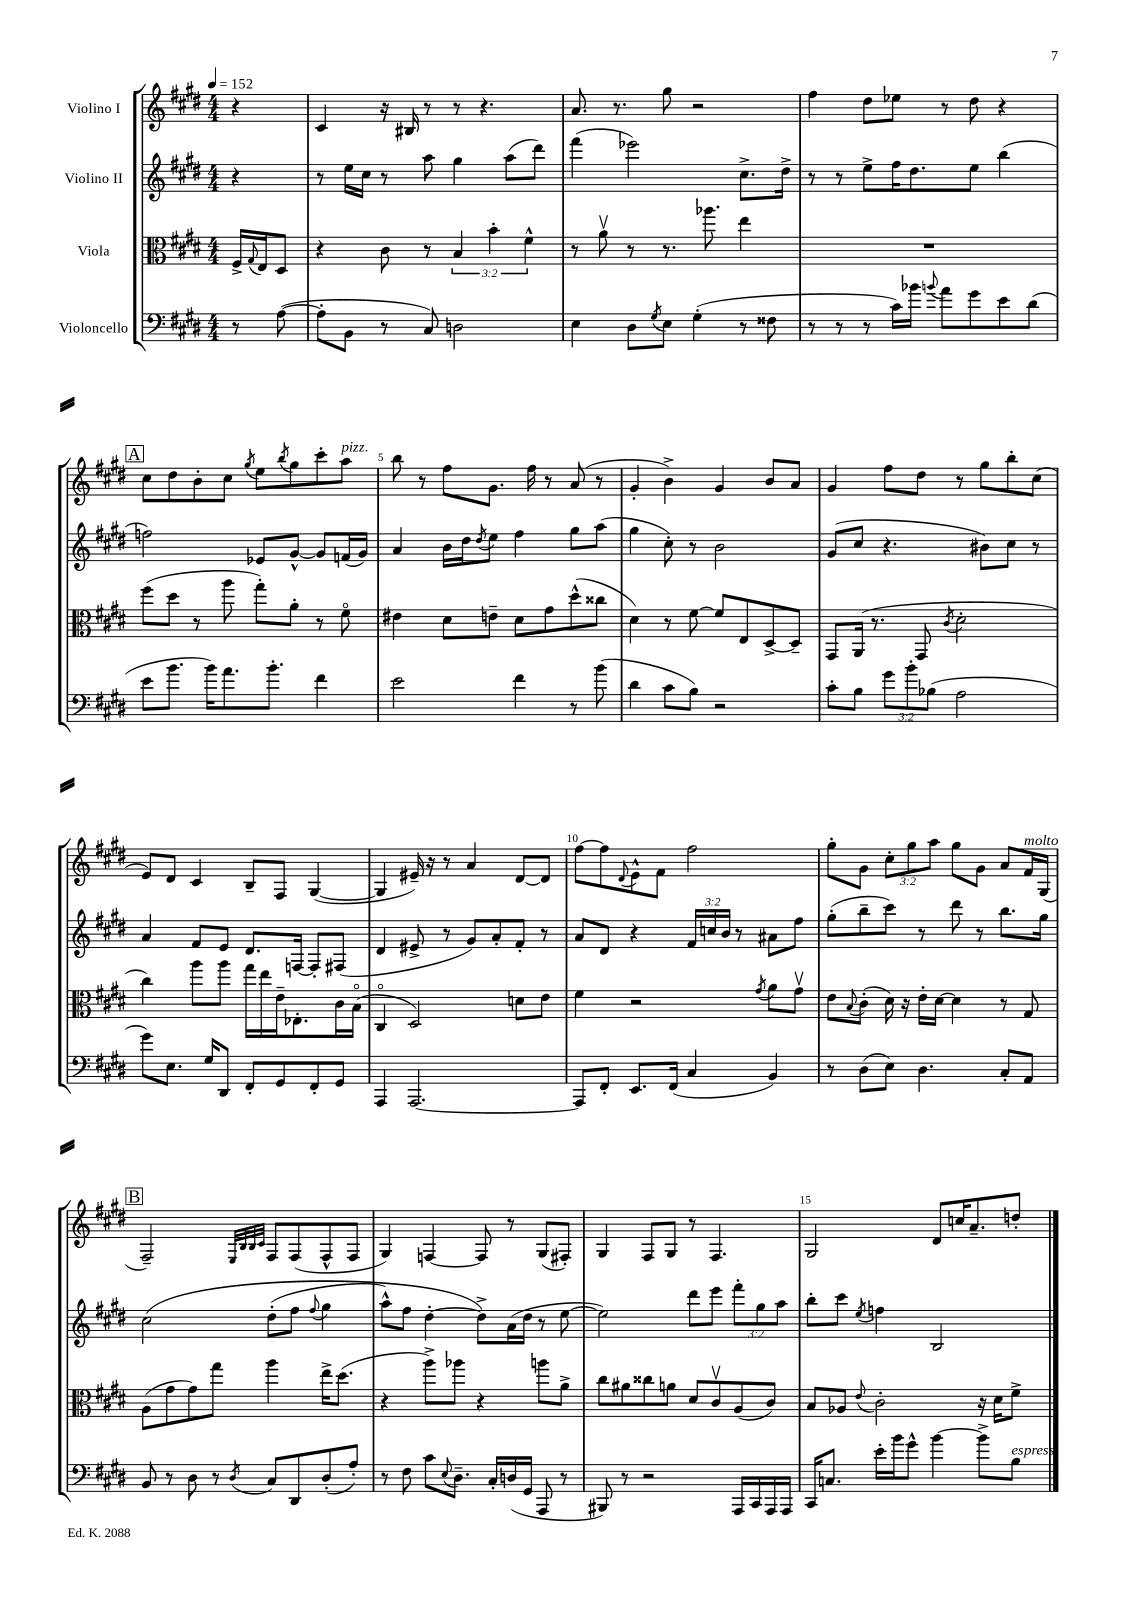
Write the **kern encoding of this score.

**kern	**kern	**kern	**kern
*staff4	*staff3	*staff2	*staff1
*clefF4	*clefC3	*clefG2	*clefG2
*k[f#c#g#d#]	*k[f#c#g#d#]	*k[f#c#g#d#]	*k[f#c#g#d#]
*M4/4	*M4/4	*M4/4	*M4/4
*MM152	*MM152	*MM152	*MM152
8r	16F#^	4r	4r
.	8qqG#	.	.
.	16E	.	.
([8A	8D#	.	.
=	=	=	=
8A']	4r	8r	4c#
8BB	.	16ee	.
.	.	16cc#	.
8r	8c#	8r	16r
.	.	.	16B#
8C#)	8r	8aa	8r
2D	6B	4gg#	8r
.	.	.	4.r
.	6b'	.	.
.	.	(8aa	.
.	6f#^^	.	.
.	.	8ddd#)	.
=	=	=	=
4E	8r	(4fff#	8.a
.	8av	.	.
.	.	.	8.r
8D#	8r	2eee-)	.
8qG#	.	.	.
8E	8.r	.	8gg#
(4G#'	.	.	2r
.	8.aa-	.	.
8r	4ee	8.cc#^	.
8F##	.	.	.
.	.	16dd#^	.
=	=	=	=
8r	1r	8r	4ff#
8r	.	8r	.
8r	.	8ee^	8dd#
16c#)	.	16ff#	8ee-
16b-	.	8.dd#	.
8qqb	.	.	.
8a	.	.	8r
8g#	.	8ee	8dd#
8e	.	(4bb	4r
(8d#	.	.	.
=	=	=	=
8e	(8ff#	2ff)	8cc#
8.b	8dd#	.	8dd#
.	8r	.	8b'
16b)	.	.	.
8.a	8aa	.	8cc#
.	.	.	8qgg#
.	8gg#')	8e-	8ee
8.b'	.	.	.
.	.	.	8qbb
.	8a'	[8g#^^	8gg#
4f#	8r	8g#]	8ccc#'
.	8f#o	(16f	8aa
.	.	16g#)	.
=	=	=	=
2e	4e#	4a	8bb
.	.	.	8r
.	8d#	16b	8ff#
.	.	16dd#	.
.	.	8qdd#	.
.	8e~	8ee	8.g#
4f#	8d#	4ff#	.
.	.	.	16ff#
.	8g#	.	8r
8r	(8dd#^^	8gg#	(8a
(8b	8cc##	(8aa	8r
=	=	=	=
4d#	4d#)	4gg#	4g#'
8c#	8r	8cc#')	4b^)
8B)	[8f#	8r	.
2r	8f#]	2b	4g#
.	8E	.	.
.	[8D#^	.	8b
.	8D#~]	.	8a
=	=	=	=
8c#'	8GG#	(8g#	4g#
8B	(16AA	8cc#	.
.	8.r	.	.
12g#	.	4.r	8ff#
12b'	.	.	.
.	8GG#	.	8dd#
(12B-	.	.	.
.	8qc#	.	.
2A	2d#'	.	8r
.	.	8b#)	8gg#
.	.	8cc#	8bb'
.	.	8r	(8cc#
=	=	=	=
8g#)	4cc#)	4a	8e)
8.E	.	.	8d#
.	8aa	8f#	4c#
16G#	.	.	.
8DD#	8aa	8e	.
8FF#'	16gg#	8.d#	8B~
.	16ee	.	.
8GG#	16e~	.	8F#
.	8.E-'	[16F	.
8FF#'	.	8F']	([4G#
8GG#	16c#	(8F#	.
.	(16Bo	.	.
=	=	=	=
4AAA	4C#o	4d#	4G#]
[2.AAA	2D#)	8e#^	16e#~)
.	.	.	16r
.	.	8r	8r
.	.	8g#)	4a
.	.	8a'	.
.	8d	8f#'	[8d#
.	8e	8r	8d#]
=	=	=	=
8AAA]	4f#	8a	[8ff#
8FF#'	.	8d#	8ff#]
.	.	.	8qqd#
8.EE	2r	4r	8e^^
.	.	.	8f#
(16FF#	.	.	.
4C#	.	24f#	2ff#
.	.	24cc	.
.	.	24b	.
.	.	8r	.
.	8qg#	.	.
4BB)	8a	8a#	.
.	8g#v	8ff#	.
=	=	=	=
8r	8e	(8gg#'	8gg#'
.	8qqB	.	.
(8D#	(8c#'	8bb~	8g#
8E)	16d#)	8ccc#)	12cc#'
.	16r	.	.
.	.	.	12gg#
4.D#	16e'	8r	.
.	.	.	12aa
.	[16d#	.	.
.	4d#]	8ddd#	8gg#
.	.	8r	8g#
8C#'	8r	8.bb	8a
8AA	8G#	.	16f#
.	.	16gg#	(16G#
=	=	=	=
8BB	(8A	&(2cc#	2F#~)
8r	8g#	.	.
8D#	8g#)	.	.
8r	8gg#	.	.
.	.	.	32qqE
.	.	.	32qqB
.	.	.	32qqB
8qD#	.	.	32qqc#
8C#	4aa	(8dd#'	8F#
8DD#	.	8ff#	(8F#
.	.	8qqff#	.
(8D#'	16ee^	4gg#	8F#^^
.	(8.dd#	.	.
8A')	.	.	8F#
=	=	=	=
8r	4r	8aa^^)	4G#)
8F#	.	8ff#	.
8c#	8aa^)	[4dd#'	[4F
8qqE	.	.	.
8.D#~	8aa-	.	.
.	4r	8dd#^]&)	8F]
16C#'	.	.	.
(16D	.	(16a	8r
16GG#	.	16dd#	.
8AAA	8aa	8r	(8G#
8r	8a^	[8ee	8F#')
=	=	=	=
8BBB#)	8cc#	2ee])	4G#
8r	8a#	.	.
2r	8cc##	.	8F#
.	8a	.	8G#
.	8d#	8ddd#	8r
.	8c#v	8eee	4.F#
16AAA	(8A	12fff#'	.
16CC#	.	.	.
.	.	12gg#	.
16AAA	8c#)	.	.
.	.	12aa	.
16AAA	.	.	.
=	=	=	=
16CC#	8B	8bb'	2G#
8.C	.	.	.
.	8A-	8ccc#	.
.	8qqe	8qee	.
16e'	2c#'	4ff	.
16b	.	.	.
8g#^^	.	.	.
[4b	.	2B	8d#
.	.	.	16cc
.	.	.	8.a~
8b^]	16r	.	.
.	16d#	.	.
8B	8f#^	.	8dd'
==	==	==	==
*-	*-	*-	*-
